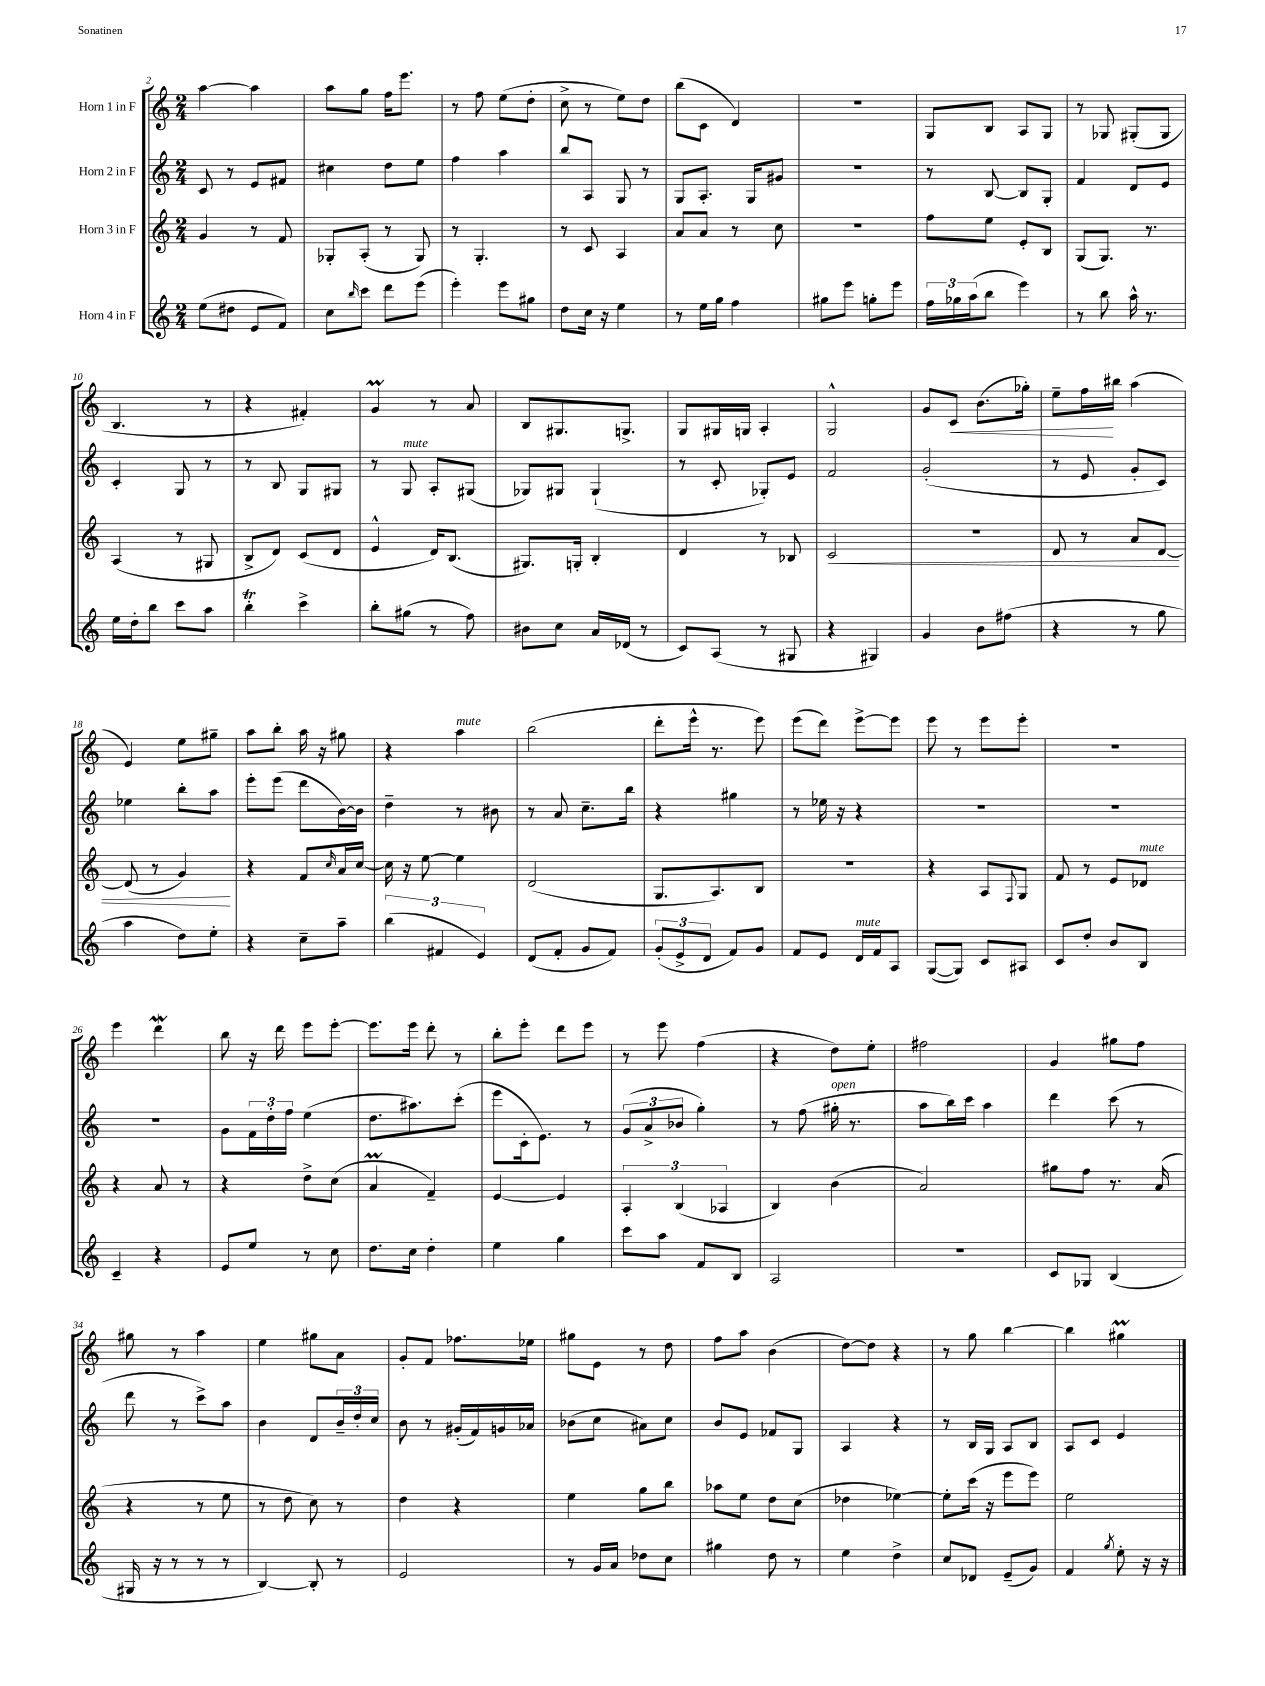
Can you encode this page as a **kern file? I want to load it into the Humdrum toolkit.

**kern	**kern	**kern	**kern
*staff4	*staff3	*staff2	*staff1
*clefG2	*clefG2	*clefG2	*clefG2
*k[]	*k[]	*k[]	*k[]
*M2/4	*M2/4	*M2/4	*M2/4
(8ee	4g	8c	[4aa
8dd#	.	8r	.
8e	8r	8e	4aa]
8f)	8f	8f#	.
=	=	=	=
8cc	8G-'	4cc#	8aa
16qqbb	.	.	.
8ccc	(8A'	.	8gg
8ddd	8r	8dd	16ff
.	.	.	8.eee
(8eee	8G-)	8ee	.
=	=	=	=
4eee')	8r	4ff	8r
.	4.G'	.	8ff
8eee	.	4aa	(8ee
8gg#	.	.	8dd'
=	=	=	=
8dd	8r	8bb	8cc^
16cc	8c	8A	8r
16r	.	.	.
4ee	4A	8G	8ee)
.	.	8r	8dd
=	=	=	=
8r	8a	8G	(8bb
16ee	8a	8.A'	8c
16gg	.	.	.
4ff	8r	.	4d)
.	.	16G	.
.	8cc	8g#	.
=	=	=	=
8gg#	2r	2r	2r
8eee	.	.	.
8gg'	.	.	.
8eee	.	.	.
=	=	=	=
24ff	8ff	8r	8G
24gg-	.	.	.
(24aa	.	.	.
8bb	8ee	[8B	8B
4eee)	8e'	8B]	8A
.	8B	8G'	8G
=	=	=	=
8r	(8G	4f	8r
8bb	8.G)	.	8G-
16aa^^	.	8d	(8G#'
8.r	8.r	.	.
.	.	8e	8G#
=	=	=	=
16ee	(4A	4c'	4.B
16dd'	.	.	.
8bb	.	.	.
8ccc	8r	8G	.
8aa	8G#	8r	8r
=	=	=	=
4bb'	8B^	8r	4r
.	8d)	8B	.
4ccc^	(8c	8G	4f#')
.	8d	8G#	.
=	=	=	=
8bb'	4e^^	8r	4g
(8gg#	.	8G	.
8r	16d)	8A'	8r
.	(8.B	.	.
8ff)	.	(8G#	8a
=	=	=	=
8b#	8.G#)	8G-)	8B
8cc	.	8G#	8.G#
.	16G'	.	.
16a	4B'	(4G#`	.
(16d-	.	.	8.G^
8r	.	.	.
=	=	=	=
8c)	4d	8r	8G
(8A	.	8c'	16G#
.	.	.	16G
8r	8r	8G-')	4A'
8G#	8B-	8e	.
=	=	=	=
4r	2c	2f	2G^^
4G#)	.	.	.
=	=	=	=
4g	2r	(2g'	8g
.	.	.	8c
8b	.	.	(8.b
(8ff#	.	.	.
.	.	.	16gg-')
=	=	=	=
4r	8d	8r	8ee~
.	8r	8e	16ff
.	.	.	16bb#
8r	8a	8g'	(4aa
8gg	[8d	8c)	.
=	=	=	=
4aa	(8d]	4ee-	4e)
.	8r	.	.
8dd)	4g)	8bb'	8ee
8ee'	.	8aa	8gg#~
=	=	=	=
4r	4r	8eee'	8aa
.	.	(8eee	8bb'
8cc~	8f	8ddd	16aa
.	.	.	16r
.	16qqcc	.	.
8aa~	16a	[16b)	8gg#
.	[16cc	16b]	.
=	=	=	=
(6bb	16cc]	4dd~	4r
.	16r	.	.
.	[8ee	.	.
6f#	.	.	.
.	4ee]	8r	4aa
6e)	.	.	.
.	.	8b#	.
=	=	=	=
(8d	(2d	8r	(2bb
8f'	.	8a	.
8g	.	8.cc~	.
8f)	.	.	.
.	.	16bb	.
=	=	=	=
(12g'	8.G	4r	8ddd'
12e^	.	.	.
.	.	.	16eee^^
12d	.	.	.
.	8.A)	.	8.r
8f)	.	4gg#	.
8g	8B	.	8eee)
=	=	=	=
8f	2r	8r	(8eee
8e	.	16ee-	8ddd)
.	.	16r	.
16d	.	4r	[8eee^
16f	.	.	.
8A	.	.	8eee]
=	=	=	=
([8G	4r	2r	8eee
8G])	.	.	8r
8c	8A	.	8eee
.	8qqF	.	.
8A#	8G	.	8eee'
=	=	=	=
8c	8f	2r	2r
8dd'	8r	.	.
8b	8e	.	.
8B	8d-	.	.
=	=	=	=
4c~	4r	2r	4eee
4r	8a	.	4ddd
.	8r	.	.
=	=	=	=
8e	4r	8g	8bb
8ee	.	24f	16r
.	.	24dd'	.
.	.	.	16ddd
.	.	24ff	.
8r	8dd^	(4ee	8eee
8cc	(8cc	.	[8eee'
=	=	=	=
8.dd	4a	8.dd	8.eee]
16cc	.	8.aa#)	16eee
4dd'	4f~)	.	8ddd'
.	.	(8ccc'	8r
=	=	=	=
4ee	[4e	8eee	8bb'
.	.	16c'	8eee'
.	.	8.e)	.
4gg	4e]	.	8ddd
.	.	8r	8eee
=	=	=	=
8ccc	6A'	(12g	8r
.	.	12a^	.
8aa	.	.	8eee
.	(6B	12b-	.
8f	.	4gg')	(4ff
.	6A-	.	.
8B	.	.	.
=	=	=	=
2A	4B)	8r	4r
.	.	(8ff	.
.	(4b	16gg#'	8dd)
.	.	8.r	.
.	.	.	8ee'
=	=	=	=
2r	2a)	8aa	2ff#
.	.	16bb)	.
.	.	16ccc	.
.	.	4aa	.
=	=	=	=
8c	8gg#	4ddd	4g
8G-	8ff	.	.
(4B	8.r	(8ccc	8gg#
.	.	8r	8ff
.	(16a	.	.
=	=	=	=
16G#	4r	8ddd	8gg#
16r	.	.	.
8r	.	8r	8r
8r	8r	8ccc^)	4aa
8r	8ee	8aa	.
=	=	=	=
[4B)	8r	4b	4ee
.	8dd	.	.
8B']	8cc)	8d	8gg#
8r	8r	24b~	8a
.	.	24dd'	.
.	.	24cc	.
=	=	=	=
2e	4dd	8b	8g'
.	.	8r	8f
.	4r	(16g#'	8.ff-
.	.	16f)	.
.	.	16g	.
.	.	16a-	16ee-
=	=	=	=
8r	4ee	(8b-	8gg#
16g	.	8cc	8e
16a	.	.	.
8dd-	8gg	8a#)	8r
8cc	8bb	8cc	8dd
=	=	=	=
4gg#	8aa-	8b	8ff
.	8ee	8e	8aa
8dd	8dd	8f-	(4b
8r	(8cc	8G	.
=	=	=	=
4ee	4dd-	4A	[8dd)
.	.	.	8dd]
4dd^	[4ee-)	4r	4r
=	=	=	=
8cc	8ee-']	8r	8r
8d-	(16ccc	16B	8gg
.	16r	16G	.
(8e~	8eee	8A	[4bb
8g)	8eee)	8B	.
=	=	=	=
4f	2ee	8A	4bb]
.	.	8c	.
8qgg	.	.	.
8ee'	.	4e	4gg#
16r	.	.	.
16r	.	.	.
==	==	==	==
*-	*-	*-	*-
